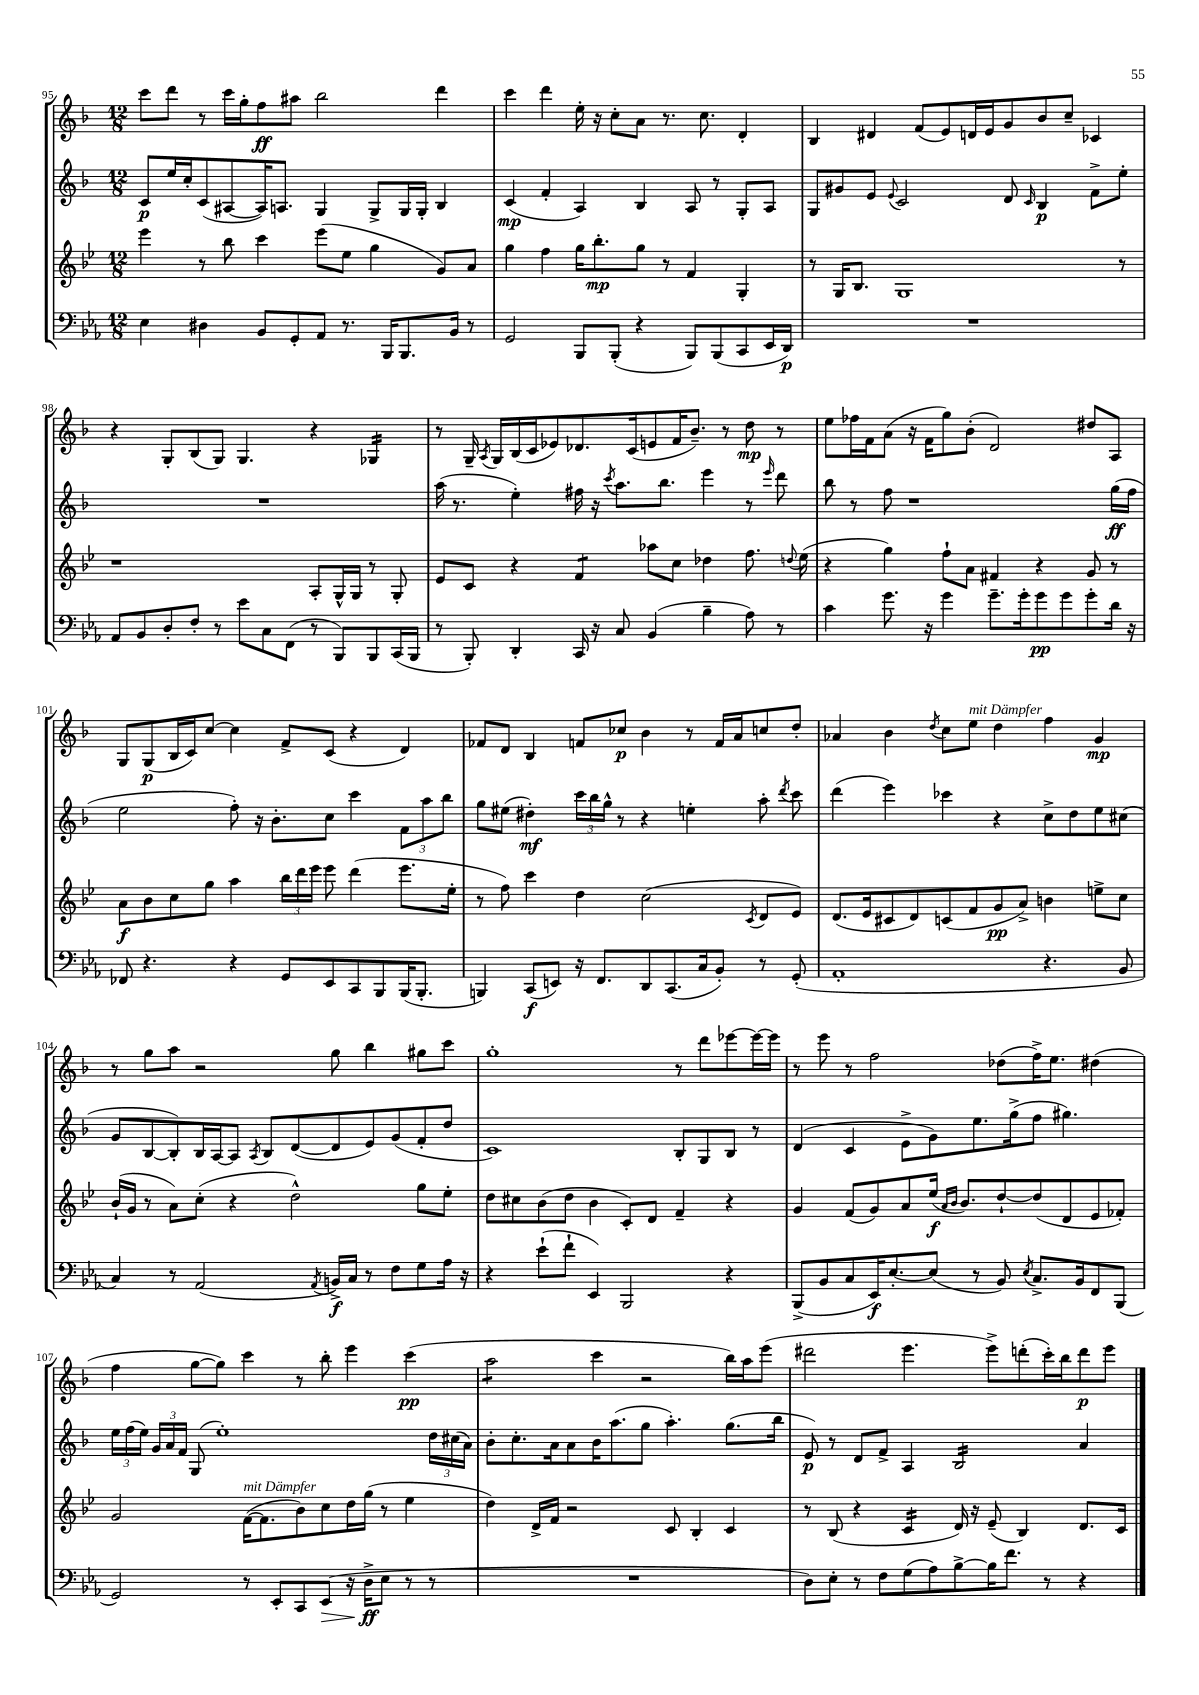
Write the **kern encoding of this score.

**kern	**kern	**kern	**kern
*staff4	*staff3	*staff2	*staff1
*clefF4	*clefG2	*clefG2	*clefG2
*k[b-e-a-]	*k[b-e-]	*k[b-]	*k[b-]
*M12/8	*M12/8	*M12/8	*M12/8
4E-\	4eee-\	8c/L	8ccc\L
.	.	16ee/L	8ddd\J
.	.	16cc'/J	.
4D#\	8r	(8c/	8r
.	8bb-\	[8A#/	16ccc\LL
.	.	.	16gg'\J
8BB-/L	4ccc\	16A#/]K)	8ff\
.	.	8.A/J	.
8GG'/	.	.	8aa#\J
8AA-/J	(8eee-\L	4G/	2bb-\
8.r	8ee-\J	.	.
.	4gg\	8G^/L	.
16BBB-/LK	.	.	.
8.BBB-/	.	16G/L	.
.	.	16G'/JJ	.
.	8g/L)	4B-/	4ddd\
16BB-/Jk	.	.	.
8r	8a/J	.	.
=	=	=	=
2GG/	4gg\	(4c/	4ccc\
.	4ff\	4f'/	4ddd\
8BBB-/L	16gg\LK	4A/)	16ee'\
.	8.bb-'\	.	16r
(8BBB-'/J	.	.	8cc'\L
4r	8gg\J	4B-/	8a\J
.	8r	.	8.r
8BBB-/L)	4f/	8A/	.
.	.	.	8.cc\
(8BBB-/	.	8r	.
8CC/	4G'/	8G'/L	4d'/
16EE-/L	.	8A/J	.
16DD/JJ)	.	.	.
=	=	=	=
1.r	8r	8G/L	4B-/
.	16G/LK	8g#/	.
.	8.B-/J	.	.
.	.	8e/J	4d#/
.	.	8qqe/	.
.	1G	2c/	.
.	.	.	(8f/L
.	.	.	8e/)
.	.	.	16d/L
.	.	.	16e/J
.	.	8d/	8g/
.	.	16qqc/	.
.	.	4B-/	8b-/
.	.	.	8cc~/J
.	.	8f^\L	4c-/
.	8r	8ee'\J	.
=	=	=	=
8AA-/L	1r	1.r	4r
8BB-/	.	.	.
8D'/	.	.	8G'/L
8F'/J	.	.	(8B-/
8r	.	.	8G/J)
8e-\L	.	.	4.G/
8C\	.	.	.
(8FF\J	.	.	.
8r	8A'/L	.	4r
8BBB-/L)	16G^^/L	.	.
.	16G/JJ	.	.
8BBB-/	8r	.	4G-/
(16CC/L	8G'/	.	.
16BBB-/JJ	.	.	.
=	=	=	=
8r	8e-/L	(16aa\	8r
.	.	8.r	.
8BBB-'/)	8c/J	.	16G~/
.	.	.	8qA/
.	.	.	16G/LL
4DD'/	4r	4ee'\)	(16B-/
.	.	.	16c/J
.	.	.	8e-/)
16CC/	4f/	16ff#\	8.d-/
16r	.	16r	.
.	.	8qccc/	.
8C/	.	8.aa\L	.
.	.	.	(16c/k
(4BB-/	8aa-\L	.	8e/
.	.	8.bb-\J	.
.	8cc\J	.	16f/K
.	.	.	8.b-~/J)
4B-~\	4dd-\	4eee\	.
.	.	.	8r
8A-\)	8.ff\	8r	8dd\
.	.	16qqeee/	.
8r	.	8ddd\	8r
.	8qqdd/	.	.
.	(16ee-\	.	.
=	=	=	=
4c\	4r	8bb-\	8ee\L
.	.	8r	16ff-\L
.	.	.	16f\J
8.g\	4gg\)	8ff\	(8a\J
.	.	1r	16r
16r	.	.	16f\LK
4g\	8ff`\L	.	8gg\)
.	8a\J	.	(8b-'\J
8.g~\L	4f#/	.	2d/)
16g'\k	.	.	.
8g\	4r	.	.
8g\	.	.	.
8g'\	8g/	.	8dd#/L
16d\Jk	8r	(16gg\LL	8A/J
16r	.	16ff\JJ	.
=	=	=	=
8FF-/	8a\L	2ee\	8G/L
4.r	8b-\	.	(8G/
.	8cc\	.	16B-/L
.	.	.	16c/J)
.	8gg\J	.	[8cc/J
4r	4aa\	8ff'\)	4cc\]
.	.	16r	.
.	.	8.b-'\L	.
8GG/L	24bb-\LL	.	8f^/L
.	24ddd\	.	.
.	24eee-\JJ	.	.
8EE-/	8eee-\	8cc\J	(8c/J
8CC/	(4ddd\	4ccc\	4r
8BBB-/	.	.	.
(16BBB-/K	8.eee-\L	12f\L	4d/)
8.BBB-'/J	.	.	.
.	.	12aa\	.
.	.	12bb-\J	.
.	16ee-'\Jk	.	.
=	=	=	=
4BBB/)	8r	8gg\L	8f-/L
.	8ff\)	(8ee#\J	8d/J
(8CC/L	4ccc\	4dd#'\)	4B-/
8EE/J)	.	.	.
16r	4dd\	24ccc\LL	8f/L
.	.	24bb-\	.
8.FF/L	.	.	.
.	.	24gg^^\JJ	.
.	.	8r	8cc-/J
8DD/	(2cc\	4r	4b-\
(8.CC/	.	.	.
.	.	4ee'\	8r
16C/k	.	.	.
8BB-'/J)	.	.	16f/LL
.	.	.	16a/J
.	8qc/	.	.
8r	8d/L	8aa'\	8cc/
.	.	8qddd/	.
(8GG'/	8e-/J)	8ccc\	8dd'/J
=	=	=	=
1AA-'	(8.d/L	(4ddd\	4a-/
.	16e-/k	.	.
.	8c#/	4eee\)	4b-\
.	8d/)	.	.
.	.	.	8qdd/
.	(8c/	4ccc-\	8cc\L
.	8f/	.	8ee\J
.	8g/	4r	4dd\
.	8a^/J)	.	.
4.r	4b\	8cc^\L	4ff\
.	.	8dd\	.
.	8ee^\L	8ee\	4g/
8BB-/	8cc\J	(8cc#\J	.
=	=	=	=
4C/)	(16b-`/LL	8g/L	8r
.	16g/JJ	.	.
.	8r	[8B-/	8gg\L
8r	8a\L)	8B-'/])	8aa\J
(2AA-/	(8cc'\J	16B-/L	2r
.	.	[16A/J	.
.	4r	8A/]J	.
.	.	8qA/	.
.	.	8B-/L	.
.	2dd^^\)	([8d/	.
8qAA-/	.	.	.
16BB^/LL)	.	8d/]	8gg\
16C/JJ	.	.	.
8r	.	8e/)	4bb-\
8F\L	.	(8g/	.
8G\	8gg\L	8f'/	8gg#\L
16A-\Jk	8ee-'\J	8dd/J	8ccc\J
16r	.	.	.
=	=	=	=
4r	8dd\L	1c)	1gg'
.	8cc#\	.	.
(8e-`\L	(8b-\	.	.
8f`\J	8dd\J	.	.
4EE-/)	4b-\	.	.
2BBB-/	8c'/L)	.	.
.	8d/J	.	.
.	4f~/	8B-'/L	8r
.	.	8G/	8ddd\L
4r	4r	8B-/J	[8eee-\
.	.	8r	16eee-\_L
.	.	.	16eee-\]JJ
=	=	=	=
(8BBB-^/L	4g/	(4d/	8r
8BB-/	.	.	8eee\
8C/	(8f/L	4c/	8r
16EE-/K)	8g/)	.	2ff\
[8.E-'/	.	.	.
.	8a/	8e^\L	.
(8E-/]J	(16ee-/Jk	8g\)	.
.	16qqa/LL	.	.
.	16qqb-/JJ	.	.
.	8.b-/L)	.	.
8r	.	8.ee\	.
8BB-/)	[8dd`/	.	(8dd-\L
.	.	(16gg^\k	.
8qE-/	.	.	.
8.C^/L	(8dd/]	8ff\J	16ff^\K)
.	.	.	8.ee\J
.	8d/	4.gg#\)	.
16BB-/k	.	.	.
8FF/	8e-/	.	(4dd#\
(8BBB-/J	8f-'/J)	.	.
=	=	=	=
2GG/)	2g/	24ee\LL	4ff\
.	.	(24ff\	.
.	.	24ee\JJ)	.
.	.	24g/LL	.
.	.	24a/	.
.	.	24f/JJ	.
.	.	(8G/	[8gg\L
.	.	1ee')	8gg\]J)
8r	([16f\LK	.	4ccc\
.	8.f\]	.	.
8EE-'/L	.	.	.
8CC/	8b-\)	.	8r
(8EE-/J	8cc\	.	8bb-'\
16r	16dd\L	.	4eee\
16D^\LK	(16gg\JJ	.	.
8E-\J	8r	.	.
8r	4ee-\	.	(4ccc\
8r	.	24dd\LL	.
.	.	(24cc#\	.
.	.	24a\JJ)	.
=	=	=	=
1.r	4dd\)	8b-'\L	2aa\
.	.	8.cc'\	.
.	16d^/LL	.	.
.	16f/JJ	16a\k	.
.	2r	8a\	.
.	.	16b-\K	4ccc\
.	.	(8.aa\	.
.	.	8gg\J	2r
.	8c/	4.aa'\)	.
.	4B-'/	.	.
.	4c/	(8.gg\L	16bb-\LL)
.	.	.	16aa\J
.	.	.	(8eee\J
.	.	16bb-\Jk	.
=	=	=	=
8D\L)	8r	8e/)	2ddd#\
8E-'\J	(8B-/	8r	.
8r	4r	8d/L	.
8F\L	.	8f^/J	.
(8G\	4c/	4A/	4.eee\
8A-\)	.	.	.
[8B-^\	16d/)	2B-/	.
.	16r	.	.
16B-\]K	(8e-~/	.	8eee^\L)
8.f\J	.	.	.
.	4B-/)	.	(8ddd'\
8r	.	.	16ccc'\L)
.	.	.	16bb-\J
4r	8.d/L	4a/	8ddd\
.	.	.	8eee\J
.	16c/Jk	.	.
==	==	==	==
*-	*-	*-	*-
